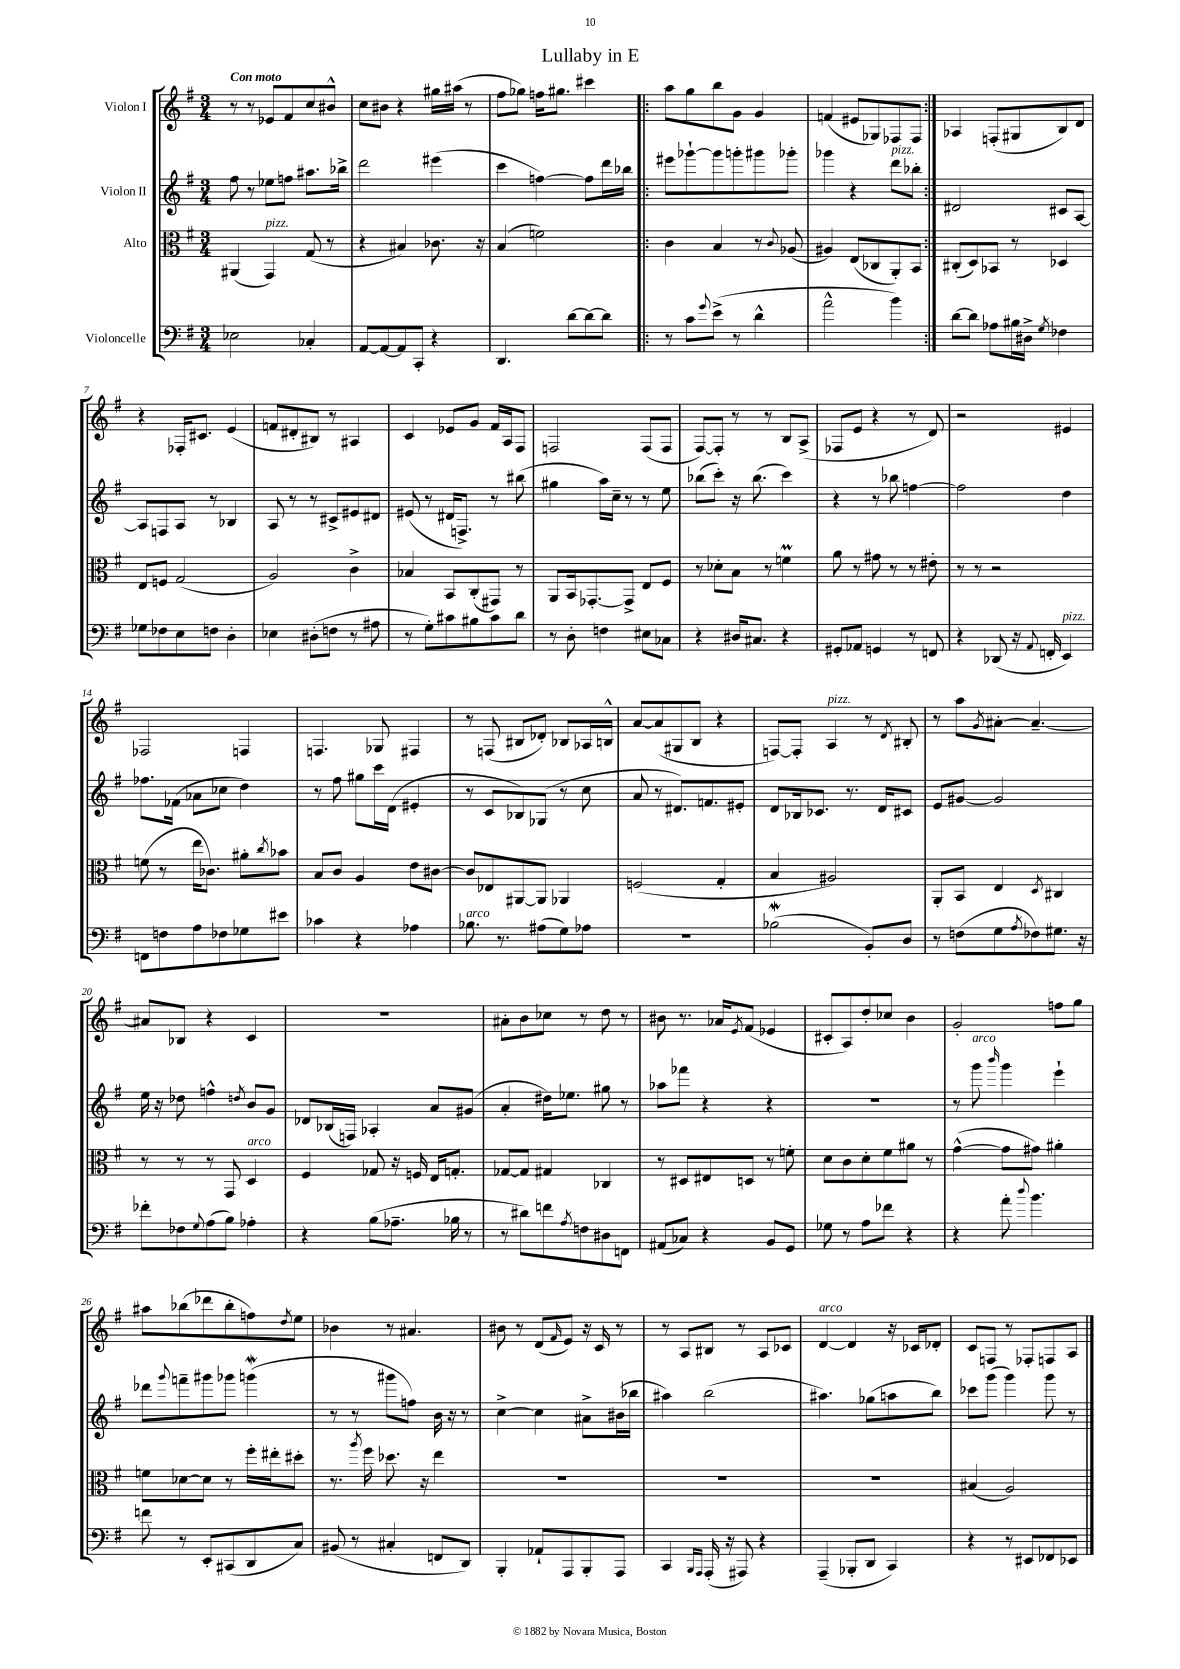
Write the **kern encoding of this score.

**kern	**kern	**kern	**kern
*staff4	*staff3	*staff2	*staff1
*clefF4	*clefC3	*clefG2	*clefG2
*k[f#]	*k[f#]	*k[f#]	*k[f#]
*M3/4	*M3/4	*M3/4	*M3/4
2E-	(4AA#	8ff#	8r
.	.	8r	8r
.	4GG)	8ee-	8e-
.	.	8ff	8f#
4C-'	(8G	8.aa#	8cc
.	8r	.	8b#^^
.	.	16bb-^	.
=	=	=	=
[8AA	4r	2ddd	8cc
8AA_	.	.	8b#
8AA]	4B#)	.	4r
8CC'	.	.	.
4r	8.c-	(4eee#	16gg#
.	.	.	(16aa#
.	.	.	8r
.	16r	.	.
=	=	=	=
4.DD	(4B	4ccc	8ff#
.	.	.	8gg-)
.	2f)	[4ff)	16ff
.	.	.	8.gg#
[8d	.	.	.
8d_	.	8ff]	4ccc#
8d]	.	16ddd	.
.	.	16bb-	.
=!|:	=!|:	=!|:	=!|:
8r	4c	8eee#	8aa
8c	.	[8ggg-`	8gg
8qqg	.	.	.
(8e^	4B	8ggg-]	8bb
8r	.	8ggg'	8g
4d^^	8r	8ggg#	4g
.	8qqc	.	.
.	(8A-	8ggg-'	.
=	=	=	=
2a^^	4A#)	4ggg-	(4f
.	(8E	4r	8e#
.	8C-	.	8G-)
4b)	8AA')	8ddd	8F-
.	8BB	8bb-'	8F-
=:|!	=:|!	=:|!	=:|!
[8d	(8C#'	2d#	4A-
8d]	8D)	.	.
8A-	8BB-	.	(8F'
16B#	8r	.	8G#
16D#^	.	.	.
8qG	.	.	.
4F-	4D-	8c#	8B)
.	.	[8A	8d
=	=	=	=
8G-	8E	8A]	4r
8F-	8F	8F	.
8E	(2G	8A	16F-'
.	.	.	8.c#
8F	.	8r	.
4D'	.	4B-	(4e
=	=	=	=
4E-	2A)	8A	8f
.	.	8r	8d#'
(8D#'	.	8r	8B#)
8F	.	8c#^	8r
8r	4c^	8e#	4A#
8A#	.	8d#	.
=	=	=	=
8r	4B-	(8e#	4c
8G')	.	8r	.
8c#	8BB	16d#	8e-
.	.	8.F^)	.
8B#	(8C'	.	8g
8c#	8GG#)	8r	16f#
.	.	.	16A
8d	8r	(8bb#	8F#
=	=	=	=
8r	8AA	4gg#	2F
8D'	16BB	.	.
.	[8.GG-'	.	.
4F	.	16aa)	.
.	.	16cc~	.
.	8GG-^]	8r	.
8E#	8E	8r	(8F
8C-	8F#	8ee	8F
=	=	=	=
4r	8r	(8bb-	[8F#)
.	8d-'	8ccc')	8F#']
16D#	8B	16r	8r
8.C#	.	(8.bb-	.
.	8r	.	8r
4r	4f	4ccc)	8B
.	.	.	(8A^
=	=	=	=
8GG#'	8a	4r	8F-
8AA-	8r	.	8e
4GG	8g#	8r	4r
.	8r	8bb-	.
8r	8r	[4ff	8r
8FF	8e#'	.	8d)
=	=	=	=
4r	8r	2ff]	2r
.	8r	.	.
(8DD-	2r	.	.
16r	.	.	.
8qqAA	.	.	.
16FF'	.	.	.
4EE)	.	4dd	4e#
=	=	=	=
8FF	(8f	8.ff-	2F-
8F	8r	.	.
.	.	(16f-	.
8A	16ee	8a-	.
.	8.c-)	.	.
8F-	.	8cc-	.
8G-	8a#'	4dd)	4F
.	8qcc	.	.
8e#	8b-	.	.
=	=	=	=
4c-	8B	8r	4.F
.	8c	8ff#	.
4r	4A	8gg#	.
.	.	16ccc	8G-
.	.	(16d	.
4A-	8e	4e#'	4F#
.	[8c#	.	.
=	=	=	=
8.B-	8c#]	8r	8r
.	8E-	8c	(8F
8.r	.	.	.
.	[8AA#	8B-)	8B#
(8A#	8AA#]	(8G-	8d-')
8G)	4AA-	8r	8B-
8A-	.	8cc	16A-
.	.	.	16B^^
=	=	=	=
2.r	(2F	8a	[8a
.	.	8r	(8a]
.	.	8.d#)	8G#
.	.	.	8B
.	.	8.f	.
.	4G'	.	4r
.	.	8e#'	.
=	=	=	=
(2B-	4B	8d	[8F)
.	.	16B-	8F']
.	.	8.c-	.
.	2A#)	.	4A
.	.	8.r	.
8BB')	.	.	8r
.	.	16d	.
.	.	.	8qd
8D	.	8c#	8B#'
=	=	=	=
8r	8AA'	8e	8r
(8F	8BB	[8g#	8aa
.	.	.	8qg
8G	4E	2g#]	[8a#'
8qA	.	.	.
8F-)	.	.	4.a#~_
.	8qD	.	.
8.G#	4C#	.	.
16r	.	.	.
=	=	=	=
8f-'	8r	16ee	8a#]
.	.	16r	.
8F-	8r	8dd-	8B-
8qqG	.	.	.
(8A	8r	4ff^^	4r
8B)	8GG	.	.
.	.	8qdd	.
4A-'	4D	8b	4c
.	.	8g	.
=	=	=	=
4r	4F#	8d-	2.r
.	.	(16B-	.
.	.	16F)	.
(8B	8G-	4A-'	.
8.A-~	16r	.	.
.	16F	.	.
.	16E	8a	.
16B-	8.G'	.	.
8r	.	(8g#	.
=	=	=	=
8r	[8G-	4a'	8a#'
8d#)	8G-]	.	8b
8f	4G#	16dd#)	8cc-
.	.	8.ee-	.
8qA	.	.	.
8F	.	.	8r
8D#	4C-	8gg#	8dd
8FF	.	8r	8r
=	=	=	=
(8AA#	8r	8aa-	8b#
8C-)	8D#	8fff-	8.r
4r	8E#	4r	.
.	.	.	16a-
.	.	.	8qe
.	8D	.	(8f#
8BB	8r	4r	4e-
8GG	8f'	.	.
=	=	=	=
8G-	8d	2.r	8c#'
8r	8c	.	8A)
8A	8d'	.	8dd'
8f-	8f#	.	8cc-
4r	8a#	.	4b
.	8r	.	.
=	=	=	=
4r	([4g^^	8r	2g'
.	.	8ggg	.
.	.	16qqbbb	.
8a'	8g]	4ggg	.
8qqdd	.	.	.
4.b	8g#)	.	.
.	4a#'	4eee`	8ff
.	.	.	8gg
=	=	=	=
8f	8f	8ddd-	8aa#
.	.	8qqggg	.
8r	[8d-	8fff~	(8bb-
8EE'	8d-]	8ggg#	8ddd-
(8CC#	8r	8ggg-	8bb-'
8DD	16ff#'	(4ggg	8ff)
.	16ee#'	.	.
.	.	.	8qdd
8C)	8dd#'	.	8ee
=	=	=	=
(8BB#	8.r	8r	4b-
8r	.	8r	.
.	8qaa	.	.
.	16ff#	.	.
4C#'	8.dd-	8ggg#	8r
.	.	8ff)	4.a#
.	16r	.	.
8FF	4ee	16b	.
.	.	16r	.
8DD)	.	8r	.
=	=	=	=
4BBB'	2.r	[4cc^	8b#
.	.	.	8r
8AA-`	.	4cc]	(8d
.	.	.	16qqf#
8AAA	.	.	8e)
8BBB'	.	8a#^	16r
.	.	.	16c
8AAA	.	(16b#	8r
.	.	16bb-	.
=	=	=	=
4CC	2.r	4aa#)	8r
.	.	.	8A
16qqBBB	.	.	.
16qqAAA	.	.	.
(16AAA'	.	(2bb	8B#
16r	.	.	.
8AAA#)	.	.	8r
4r	.	.	8A
.	.	.	8c-
=	=	=	=
(4AAA~	2.r	4.aa#)	[4d
8BBB-'	.	.	4d]
8DD	.	(8gg-	.
4CC)	.	8aa	16r
.	.	.	16c-
.	.	8bb)	8d-'
=	=	=	=
4r	(4B#	8ccc-	8c
.	.	(8ggg	8F
8r	2A)	4ggg)	8r
8EE#	.	.	8F-'
8FF-	.	8ggg	8F
8EE-	.	8r	8A
==	==	==	==
*-	*-	*-	*-
